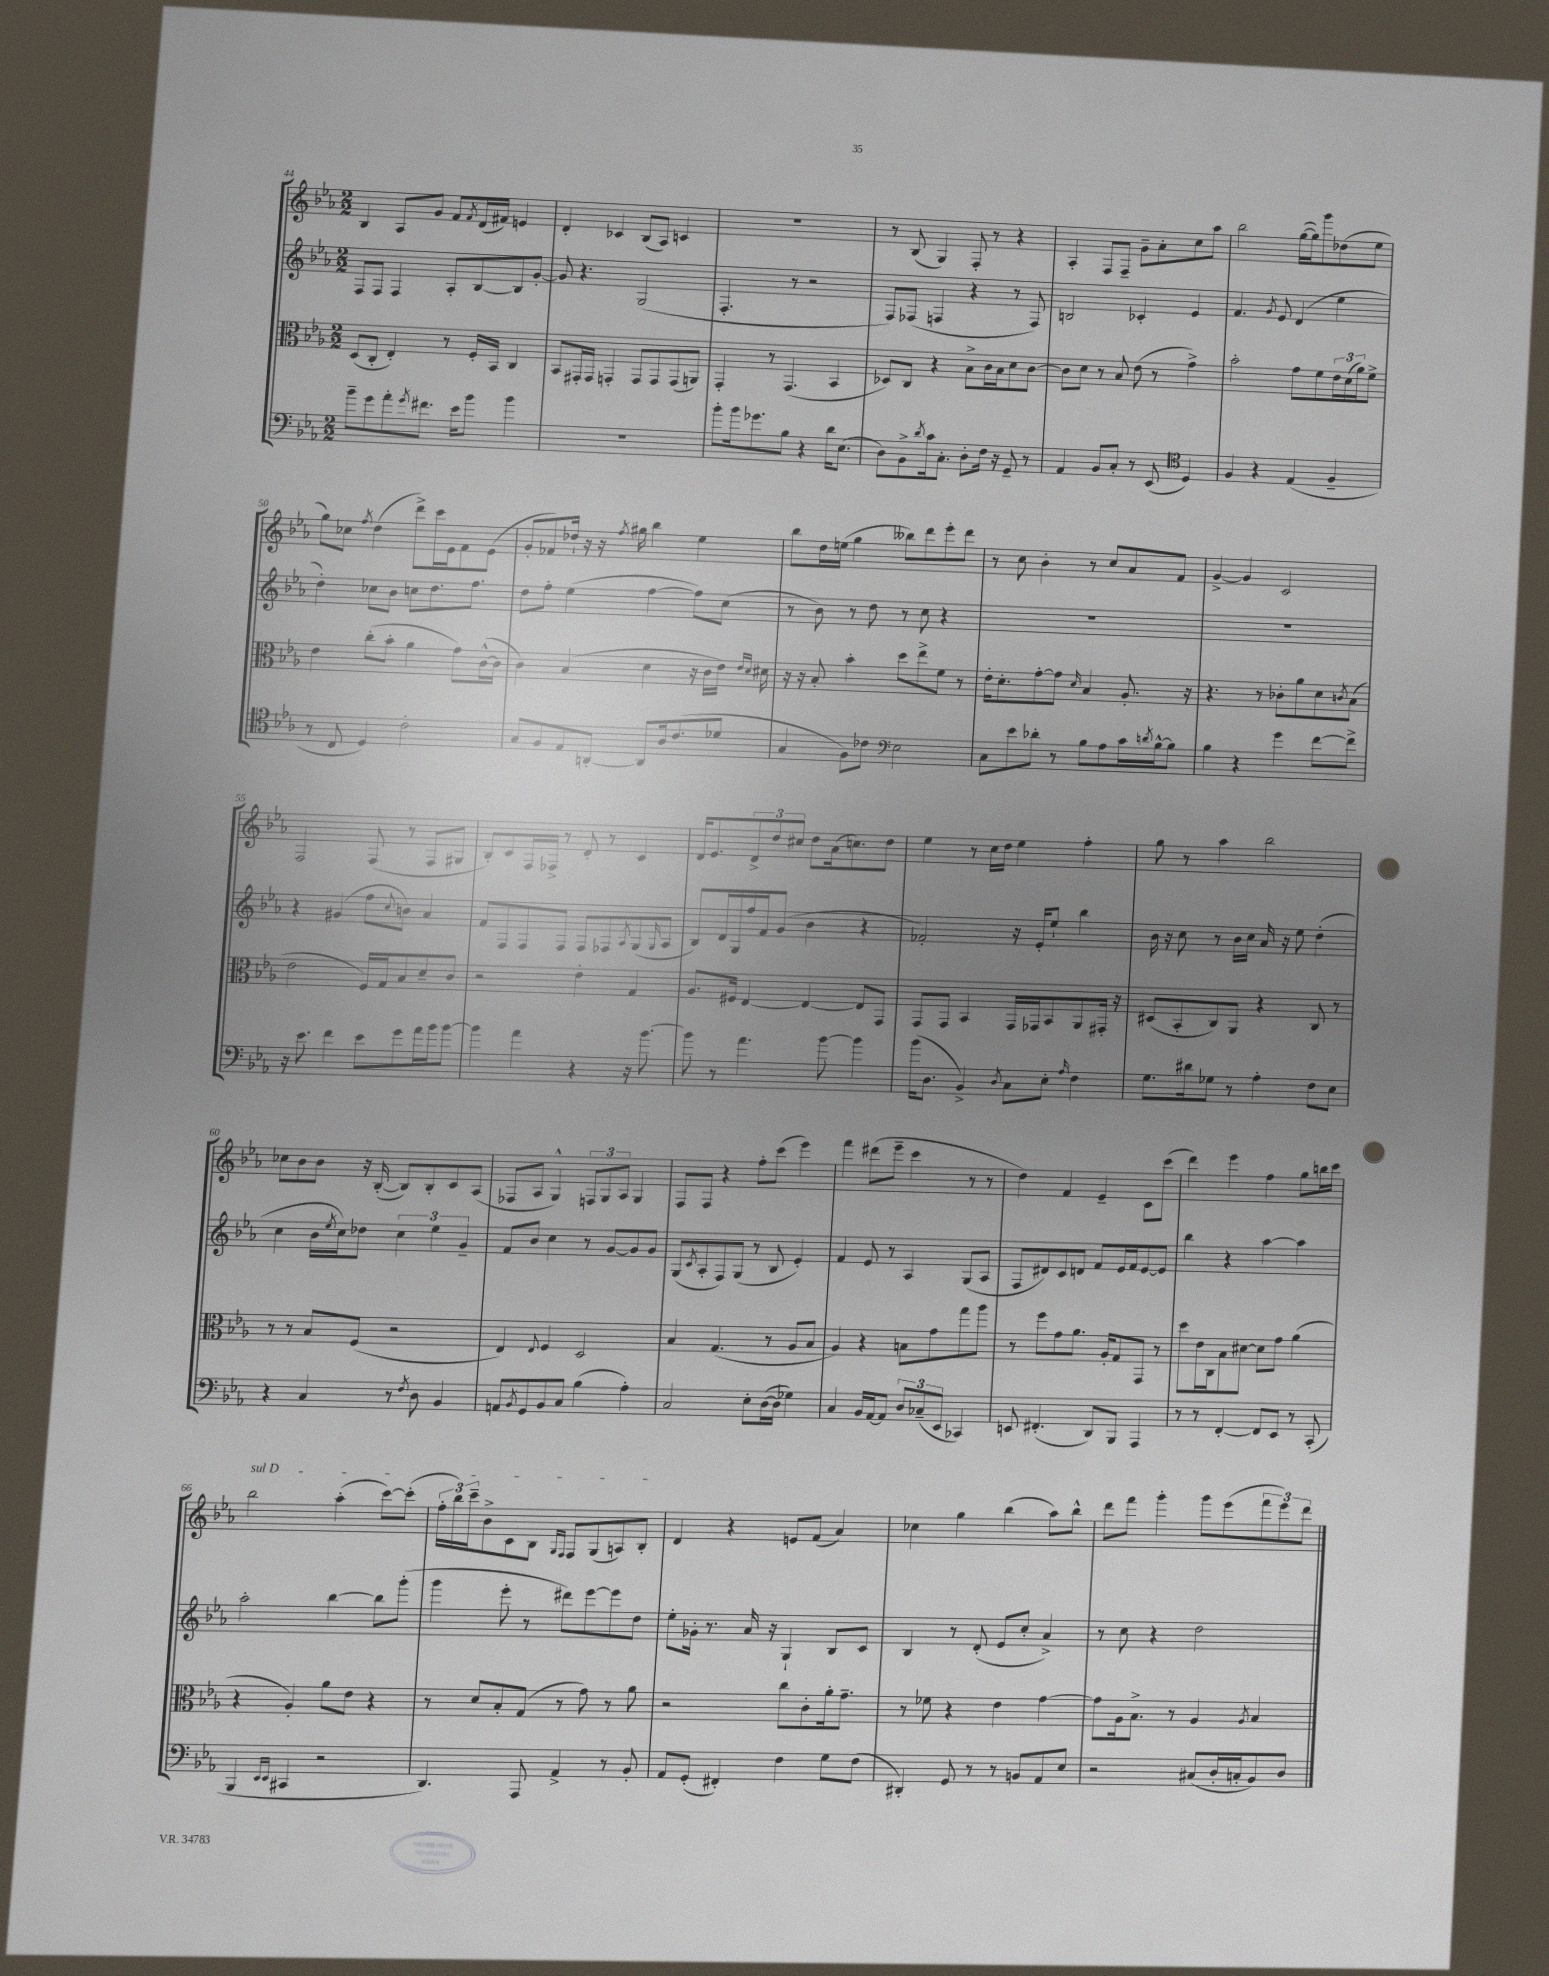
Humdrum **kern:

**kern	**kern	**kern	**kern
*staff4	*staff3	*staff2	*staff1
*clefF4	*clefC3	*clefG2	*clefG2
*k[b-e-a-]	*k[b-e-a-]	*k[b-e-a-]	*k[b-e-a-]
*M2/2	*M2/2	*M2/2	*M2/2
8b-~\L	(8D/L	8F/L	4B-/
8g\	8C'/J	8F/J	.
8a-'\	4E-'/)	4F/	8A-/L
8qg/	.	.	.
8.f#\J	.	.	8g/J
.	8r	8A-'/L	8f/L
16e-\LK	.	.	.
.	.	.	8qf/
8b-\J	16F'/LL	[8B-/	(16d/L
.	16BB-/JJ	.	16f#/JJ)
4b-\	4C/	8B-/]	4e/
.	.	[8g'/J	.
=	=	=	=
1r	8BB-/L	8g/]	4d'/
.	16GG#'/L	4.r	.
.	16GG#/JJ	.	.
.	4GG'/	.	4c-/
.	8GG/L	(2G/	(8B-/L
.	8GG/	.	8A-/J)
.	(8GG/	.	4c/
.	8AA/J)	.	.
=	=	=	=
8b-'\L	4GG'/	4.F'/	1r
16b-\k	.	.	.
8.g-\	.	.	.
.	8r	.	.
8B-\J	(4.GG/	8r	.
4r	.	2r	.
16d\LK	4BB-/	.	.
(8.E-\J	.	.	.
=	=	=	=
8D\L)	8D-/L)	8F/L)	8r
8BB-^\	8C/J	(8F-/J	(8B-/
8qd/	.	.	.
16c\k	4r	4F/	4G/)
8.C'\J	.	.	.
8D'\L	8B-^\L	4r	8F'/
16F\Jk	16c\L	.	8r
16r	16B-\J	.	.
8GG~/	8d\	8r	4r
8r	[8c\J	8F/)	.
=	=	=	=
4AA-/	8c\]L	2B/	4A-'/
.	8d\J	.	.
8BB-/L	8r	.	8F/L
8C'/J	8B-/	.	8F~/J
8r	(8e-\	4c-'/	8g~\L
(8EE-/	8r	.	8a-'\
*clefC4	*	*	*
4D/)	4g^\)	4e-/	8cc\
.	.	.	8aa-\J
=	=	=	=
4F/	2b-'\	4.f/	2bb-\
4r	.	.	.
.	.	8qg/	.
.	.	8e-/	.
(4E-/	8g\L	(4d/	([16gg\LL
.	.	.	16gg\]J)
.	8f\	.	8ggg\
4F~/	24e-\L	4ee-\	(8dd-\
.	(24d\	.	.
.	24a-\J)	.	.
.	8f^\J	.	8ee-\J
=	=	=	=
8r	4e-\	4dd'\)	8gg\L)
8C/	.	.	8cc-\J
.	.	.	8qff/
4D/)	(8cc'\L	8cc-\L	(4dd\
.	8b-'\J	8b-\J	.
2c'\	4a-\	8cc\L	8ddd^\L)
.	.	8.dd\	16ccc\L
.	.	.	16e-\J
.	8g\L)	.	8f\
.	.	8.ff\J	.
.	([16c^^\L	.	(8e-\J
.	16c\]JJ	.	.
=	=	=	=
8G/L	4c\)	8dd\L	8g'/L
8F/	.	8ff'\J	8f-/)
8E-/	(4B-/	(4ee-\	16dd-`/Jk
.	.	.	16r
[8AA'/J	.	.	16r
.	.	.	8qff/
.	.	.	16gg#\
8AA/]L	4d\	[4ff\	4bb-\
16A-/k	.	.	.
(8.c/	.	.	.
.	16r	8ff\]L)	4ee-\
.	16c\LL	.	.
8d-/J	16e-\JJ)	(8cc\J	.
.	16qqe-/LL	.	.
.	16qqd/JJ	.	.
.	16d#\	.	.
=	=	=	=
4G/	16r	8r	8bb-\L
.	16r	.	.
.	8B-'/	8b-\)	16dd\L
.	.	.	(16ee\JJ
8F\L)	4b-'\	8r	4gg\
8c-\J	.	8dd\	.
*clefF4	*	*	*
2E-\	8dd\L	8r	8bb--\L)
.	8ee-^\	8cc\	8ddd\
.	8f\J	4r	8eee-'\
.	8r	.	8ddd\J
=	=	=	=
8C\L	16e-'\LK	1r	8r
.	8.d'\	.	.
8e-\	.	.	8cc\
8d-'\J	[8g'\	.	4b-'\
8r	8g\]J	.	.
.	16qqd/	.	.
8B-\L	4B-/	.	8r
8A-\	.	.	8cc/L
16c\L	8.A-'/	.	8a-/
8qd/	.	.	.
[16B-^^\J	.	.	.
8B-\]J	.	.	8f/J
.	16r	.	.
=	=	=	=
4B-\	4.r	1r	[4g^/
4r	.	.	4g/]
.	8r	.	.
4g\	8c-'\L	.	2c/
.	8a-\	.	.
[8f\L	8d\	.	.
.	8qc/	.	.
8f^\]J	(8B-\J	.	.
=	=	=	=
16r	2e-\	4r	2F/
8.e-\	.	.	.
4f\	.	(4g#/	.
8e-\L	16F/LL)	8ff\L	(8F/
.	16G/J	.	.
.	.	8qqcc/	.
8g\	8B-/	8b\J)	8r
16a-\L	8d~/	4a-/	8F/L
16b-\J	.	.	.
[8b-\J	8c/J	.	8G#/J
=	=	=	=
4b-\]	2r	8f/L	8B-'/L)
.	.	8F/	8c/
4a-\	.	8F/	16F/L
.	.	.	16F-^/JJ
.	.	8F/J	8r
4r	4e-'\	8F/L	8d'/
.	.	8F-/	8r
.	.	8qA-/	.
16r	4G/	(8G/	4c/
[8.b-\	.	.	.
.	.	16qqG/	.
.	.	8A-/J	.
=	=	=	=
8b-\]	8.A-/L	8B-/L)	16d/LK
.	.	.	8.e-/
8r	.	16d/L	.
.	16F#/Jk	16G/	.
4.a-\	[4E-/	16ff/	12d^/
.	.	16f/J	.
.	.	.	12dd/
.	.	(8g/J	.
.	.	.	12cc#/J
.	4E-/_	4b-\	8dd\L
[8b-\	.	.	(16a-\k
.	.	.	8.cc\)
4b-\]	8E-/]L	4r	.
.	8GG/J	.	8dd\J
=	=	=	=
(16b-\LK	8GG/L	2f-'/)	4ee-\
8.D\J	.	.	.
.	8GG/J	.	.
4BB-^/)	4BB-/	.	8r
.	.	.	16cc\LL
.	.	.	16dd\JJ
8qD/	.	.	.
8C\L	16GG/LL	16r	4ee-\
.	16GG-/J	16e-'/LK	.
8E-'\J	8BB-/	8ee-`/J	.
16qqA-/	.	.	.
4F\	8AA-/	4bb-\	4ff'\
.	16GG#'/Jk	.	.
.	16r	.	.
=	=	=	=
8.G\L	(8D#/L	16b-\	8gg\
.	.	16r	.
.	8BB-'/	8cc\	8r
16d#\k	.	.	.
8G-\J	8C/)	8r	4aa-\
8r	8AA-/J	16b-\LL	.
.	.	16cc\JJ	.
4A-'\	4r	16a-/	2bb-\
.	.	16r	.
.	.	8ee-\	.
8F\L	8C/	(4dd'\	.
8E-\J	8r	.	.
=	=	=	=
4r	8r	4cc\	8cc-\L
.	8r	.	8b-\
4C/	8B-/L	16b-\LL	8b-\J
.	.	8qee-/	.
.	.	16cc\J)	.
.	(8F/J	8dd-\J	16r
.	.	.	([16B-'/
8r	2r	6cc\	8B-/]L)
8qF/	.	.	.
8D\	.	.	8B-'/
.	.	6ee-\	.
4BB-/	.	.	8c/
.	.	6g~/	.
.	.	.	(8A-/J
=	=	=	=
8AA/L	4E-/)	8f/L	8F-/L
8qBB-/	.	.	.
8GG/	.	8b-/J	8A-/J
.	8qqE-/	.	.
8BB-/	4F/	4cc\	4G^^/)
8C/J	.	.	.
(4B-\	2D/	8r	12F/L
.	.	.	12G/
.	.	[8g/L	.
.	.	.	12A-/J
4A-'\)	.	8g/]	4G/
.	.	8g/J	.
=	=	=	=
2C/	4B-/	(8G/L	8F/L
.	.	8qc/	.
.	.	8A-'/	8F/J
.	(4.G/	8F/)	4r
.	.	(8G/J	.
8E-'\L	.	8r	8ff'\L
([16D\L	8r	8B-/	(8ccc\J
16D\]JJ	.	.	.
4G-\)	8A-/L	4e-'/)	4eee-\)
.	8B-/J	.	.
=	=	=	=
4C/	4A-/)	4f/	4fff\
16BB-/LL	4r	8e-/	(8ddd#\L
[16AA-/J	.	.	.
8AA-/]J	.	8r	8eee-~\J
12D/L	8B\L	4A-/	4ccc\
(12C-~/	.	.	.
.	8g\	.	.
12EE-/J	.	.	.
4CC-/)	8gg\	(8G/L	8r
.	8aa-\J	8A-/J	8r
=	=	=	=
8EE/	8r	8F/L	4dd\)
(4.FF#'/	8ff\L	8d#/)	.
.	8g\	8c/	4f/
.	8.a-\J	8d/J	.
8DD/L)	.	8f/L	4e-~/
.	16A-'/LK	.	.
8BBB-/J	8G/	16e-/L	.
.	.	16f/J	.
4AAA-/	8GG/J	[8e-/	8c\L
.	8r	8e-/]J	(8ccc\J
=	=	=	=
8r	8dd\L	4bb-\	4ddd\)
8r	16e-\L	.	.
.	16C\J	.	.
[4FF'/	8B-\	4r	4eee-\
.	[8d#\J	.	.
8FF/]L	8d#\]L	[4aa-\	4ff\
8EE-/J	8g\J	.	.
8r	(4a-\	4aa-\]	8gg\L
(8CC'/	.	.	16bb\L
.	.	.	16ccc\JJ
=	=	=	=
4BBB-/	4r	2aa-'\	2bb-\
16qqEE-/LL	.	.	.
16qqEE-/JJ	.	.	.
4CC#/	4A-'/)	.	.
2r	8a-\L	[4bb-\	(4aa-'\
.	8e-\J	.	.
.	4r	8bb-\]L	[8ccc\L)
.	.	(8ggg'\J	(8ccc'\]J
=	=	=	=
4.DD/)	8r	4ggg\	24ff'\LL
.	.	.	24bb-\)
.	.	.	24ccc~\J
.	8d/L	.	8b-^\
.	8B-'/	8eee-'\	8c\
8AAA-/	(8G/J	8r	8B-\J
.	.	.	16qqG/LL
.	.	.	16qqF/JJ
4AA-^/	8r	8ddd#\L)	8F/L
.	8g\)	[8eee-\	(8G/
8r	8r	8eee-\]	8A/)
8BB-'/	8a-\	8dd\J	8B-'/J
=	=	=	=
8AA-/L	2r	8ee-'\L	4d/
(8GG'/J	.	16g-'\Jk	.
.	.	8.r	.
4FF#'/)	.	.	4r
.	.	16a-/	.
.	.	16r	.
4F\	8cc\L	4G`/	8e/L
.	8c'\	.	(8f/J
8G\L	16a-'\k	8B-/L	4a-/)
.	8.g~\J	.	.
(8F\J	.	8c/J	.
=	=	=	=
4DD#'/)	8r	4B-/	4cc-\
.	8f-\	.	.
8GG/	4r	8r	4gg\
8r	.	(8d'/	.
8r	4e-\	8e-/L	(4bb-\
8BB/L	.	8cc'/J	.
8AA-/	[4g\	4a-^/)	8aa-\L)
8E-/J	.	.	8bb-^^\J
=	=	=	=
2r	8g\]L	8r	8ddd\L
.	16A-\k	8cc\	8fff\J
.	8.B-^\J	.	.
.	.	4r	4ggg'\
.	8r	.	.
(8C#/L	4A-/	2dd\	8ggg\L
16D'/L	.	.	(8eee-\
16C'/J	.	.	.
.	8qA-/	.	.
8BB-/)	4B-/	.	12fff\
.	.	.	12eee-\)
8D/J	.	.	.
.	.	.	12ddd\J
==	==	==	==
*-	*-	*-	*-
